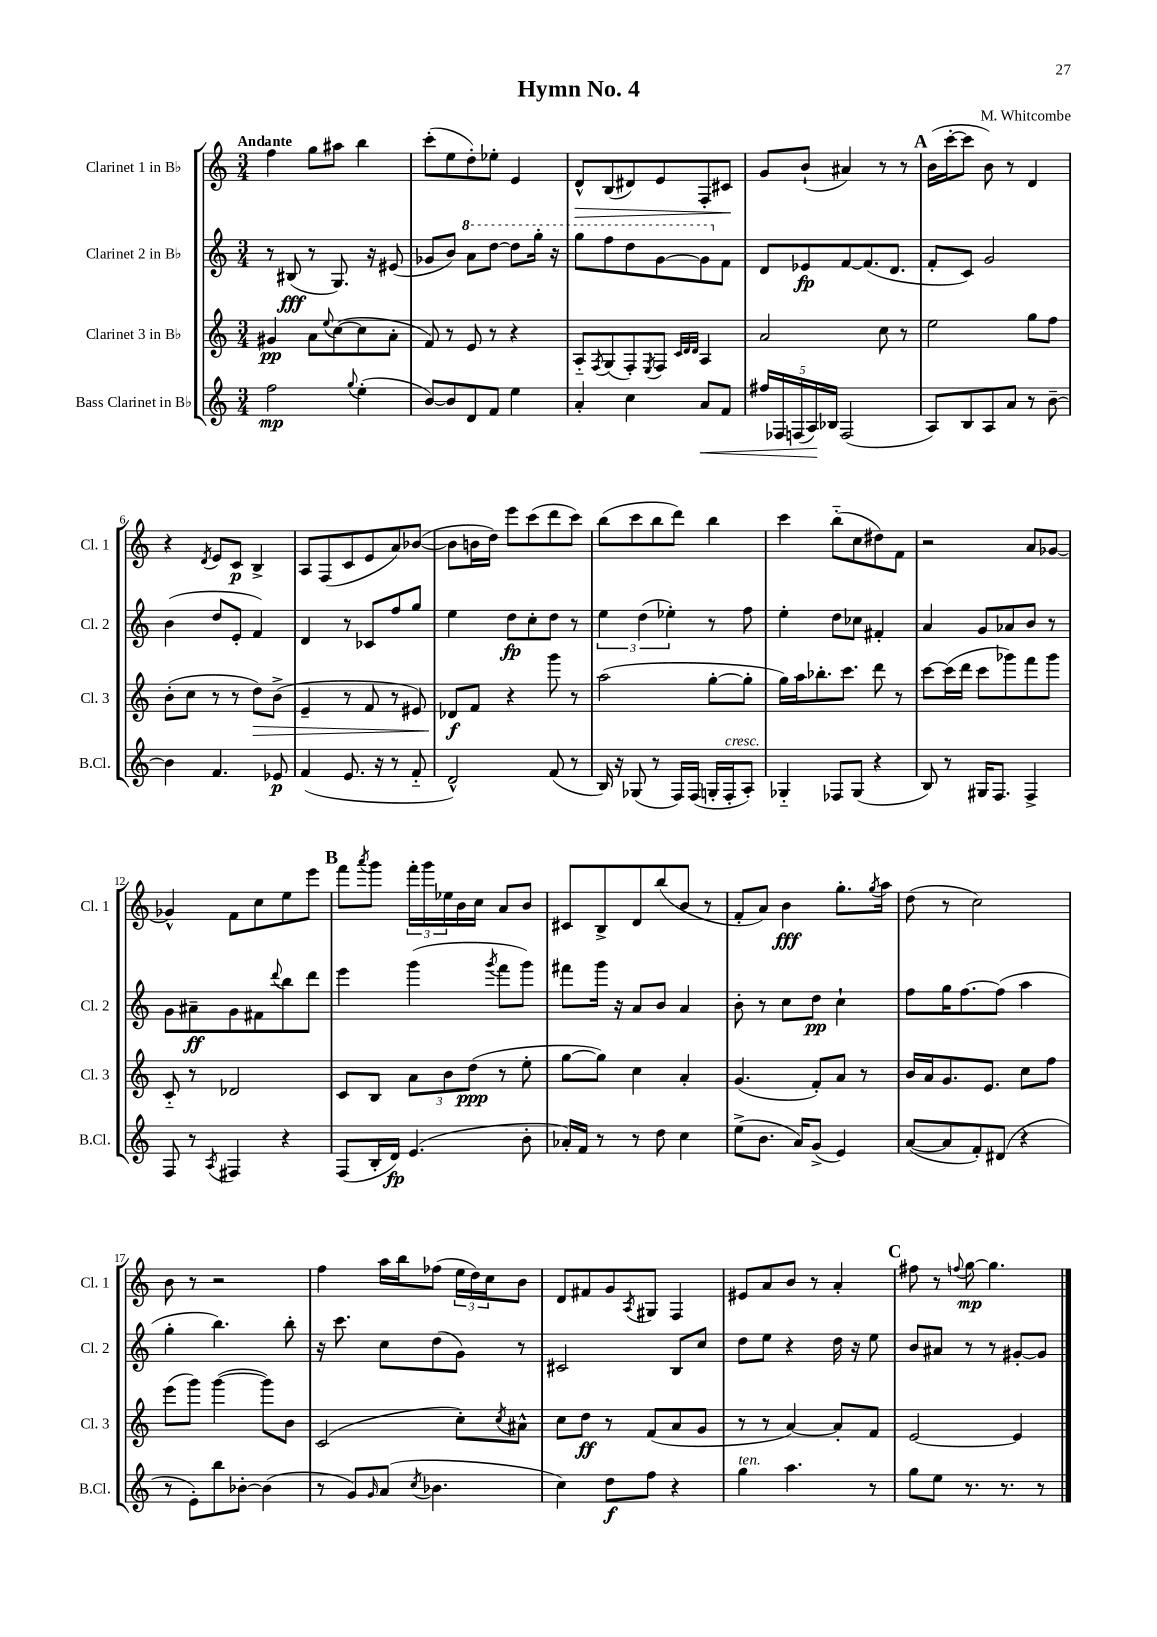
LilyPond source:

\header { title = "Hymn No. 4" composer = "M. Whitcombe" }
<<
\new StaffGroup <<
\new Staff = "s0" \with { instrumentName = "Clarinet 1 in Bb" shortInstrumentName = "Cl. 1" } {
    \clef treble \key c \major \numericTimeSignature \time 3/4 \tempo "Andante"
    f''4 g''8 ais''8 b''4 |
    c'''8-.( e''8 d''8-.) ees''8-. e'4 |
    d'8-^\> b8( dis'8) e'8 f8-. cis'8\! |
    g'8 b'8-!( ais'4) r8 r8 |
    \mark \markup { \bold "A" } b'16( c'''16~-. c'''8 b'8) r8 d'4 |
    r4 \acciaccatura { d'8 } e'8 c'8\p b4-> |
    a8 f8( c'8 e'8 a'8) bes'8~( |
    bes'8 b'16 d''16) e'''8 c'''8( d'''8 c'''8) |
    b''8( c'''8 b''8 d'''8) b''4 |
    c'''4 b''8-_( c''8 dis''8) f'8 |
    r2 a'8 ges'8~ |
    ges'4-^ f'8 c''8 e''8 e'''8 |
    \mark \markup { \bold "B" } f'''8 \acciaccatura { a'''8 } g'''8 \tuplet 3/2 { f'''16-. g'''16 ees''16 } b'16 c''16 a'8 b'8 |
    cis'8 b8-> d'8 b''8( b'8 r8 |
    f'8-. a'8) b'4\fff g''8.-. \acciaccatura { g''8 } a''16 |
    d''8( r8 c''2) |
    b'8 r8 r2 |
    f''4 a''16 b''16 fes''8( \tuplet 3/2 { e''16 d''16) c''16 } b'8 |
    d'8 fis'8 g'8 \acciaccatura { a8 } gis8 f4 |
    eis'8 a'8 b'8 r8 a'4-. |
    \mark \markup { \bold "C" } fis''8 r8 \appoggiatura { f''8 } g''8~\mp g''4. \bar "|." |
}
\new Staff = "s1" \with { instrumentName = "Clarinet 2 in Bb" shortInstrumentName = "Cl. 2" } {
    \clef treble \key c \major \numericTimeSignature \time 3/4
    r8 bis8\fff( r8 g8.) r16 eis'8( |
    ges'8 b'8) \ottava #1 a''8 d'''8~ d'''8 g'''16-. r16 |
    g'''8 f'''8 d'''8 g''8~ g''8 \ottava #0 f'8 |
    d'8 ees'8\fp f'8~ f'8.( d'8. |
    \mark \markup { \bold "A" } f'8-. c'8) g'2 |
    b'4( d''8 e'8-. f'4) |
    d'4 r8 ces'8 f''8 g''8 |
    e''4 d''8\fp c''8-. d''8 r8 |
    \tuplet 3/2 { e''4 d''4( ees''4-.) } r8 f''8 |
    e''4-. d''8 ces''8 fis'4-. |
    a'4 g'8 aes'8 b'8 r8 |
    g'8 ais'8--\ff g'8 fis'8 \appoggiatura { d'''8 } b''8 d'''8 |
    \mark \markup { \bold "B" } e'''4 g'''4( \acciaccatura { g'''8 } f'''8 g'''8) |
    fis'''8 g'''16 r16 a'8 b'8 a'4 |
    b'8-. r8 c''8 d''8\pp c''4-! |
    f''8 g''16 f''8.~ f''8( a''4 |
    g''4-. b''4.) b''8-. |
    r16 c'''8. c''8 d''8( g'8) r8 |
    cis'2 b8 c''8 |
    d''8 e''8 r4 d''16 r16 e''8 |
    \mark \markup { \bold "C" } b'8 ais'8 r8 r8 gis'8~-. gis'8 \bar "|." |
}
\new Staff = "s2" \with { instrumentName = "Clarinet 3 in Bb" shortInstrumentName = "Cl. 3" } {
    \clef treble \key c \major \numericTimeSignature \time 3/4
    gis'4\pp a'8 \appoggiatura { e''8 } c''8~( c''8 a'8-. |
    f'8) r8 e'8 r8 r4 |
    a8-_ \acciaccatura { f8 } g8( f8-.) \acciaccatura { e8 } f8 \grace { c'32 d'32 d'32 } a4 |
    a'2 c''8 r8 |
    \mark \markup { \bold "A" } e''2 g''8 f''8 |
    b'8-.( c''8 r8 r8 d''8\>) b'8->( |
    e'4-- r8 f'8 r8 eis'8) |
    des'8\f\! f'8 r4 g'''8 r8 |
    a''2( g''8~-. g''8-. |
    g''16) a''16 bes''8.-. c'''8. d'''8 r8 |
    c'''8~ c'''16( d'''16 c'''8 ges'''8) f'''8 ges'''8 |
    c'8-_ r8 des'2 |
    \mark \markup { \bold "B" } c'8 b8 \tuplet 3/2 { a'8 b'8 d''8\ppp( } r8 e''8-. |
    g''8~ g''8) c''4 a'4-. |
    g'4.( f'8-.) a'8 r8 |
    b'16 a'16 g'8. e'8. c''8 f''8 |
    e'''8( g'''8) g'''4~( g'''8) b'8 |
    c'2( c''8-.) \acciaccatura { c''8 } ais'8-^ |
    c''8 d''8\ff r8 f'8( a'8 g'8 |
    r8 r8 a'4~) a'8-. f'8 |
    \mark \markup { \bold "C" } e'2~ e'4 \bar "|." |
}
\new Staff = "s3" \with { instrumentName = "Bass Clarinet in Bb" shortInstrumentName = "B.Cl." } {
    \clef treble \key c \major \numericTimeSignature \time 3/4
    f''2\mp \appoggiatura { g''8 } e''4-.( |
    b'8~) b'8 d'8 f'8 e''4 |
    a'4-. c''4 a'8\< f'8 |
    \tuplet 5/4 { fis''16 fes16 f16( a16\!) bes16 } f2( |
    \mark \markup { \bold "A" } a8) b8 a8 a'8 r8 b'8~-- |
    b'4 f'4. ees'8\p |
    f'4( e'8. r16 r8 f'8-_ |
    d'2-^) f'8( r8 |
    b16) r16 ges8( r8 f16) f16( g16-. f16-.^\markup { \italic "cresc." } a8-.) |
    ges4-_ fes8 ges8( r4 |
    b8) r8 gis16 f8. f4-> |
    f8 r8 \acciaccatura { a8 } fis4 r4 |
    \mark \markup { \bold "B" } f8( b16-. d'16\fp) e'4.( b'8-. |
    aes'16-.) f'16 r8 r8 d''8 c''4 |
    e''8->( b'8. a'16) g'8->( e'4) |
    a'8~( a'8 f'8-.) dis'8( r4 |
    r8 e'8-.) b''8 bes'8~-. bes'4( |
    r8 g'8) \grace { g'16 } a'8( \acciaccatura { c''8 } bes'4. |
    c''4) d''8\f f''8 r4 |
    g''4^\markup { \italic "ten." } a''4. r8 |
    \mark \markup { \bold "C" } g''8 e''8 r8. r8. r8 \bar "|." |
}
>>
>>
